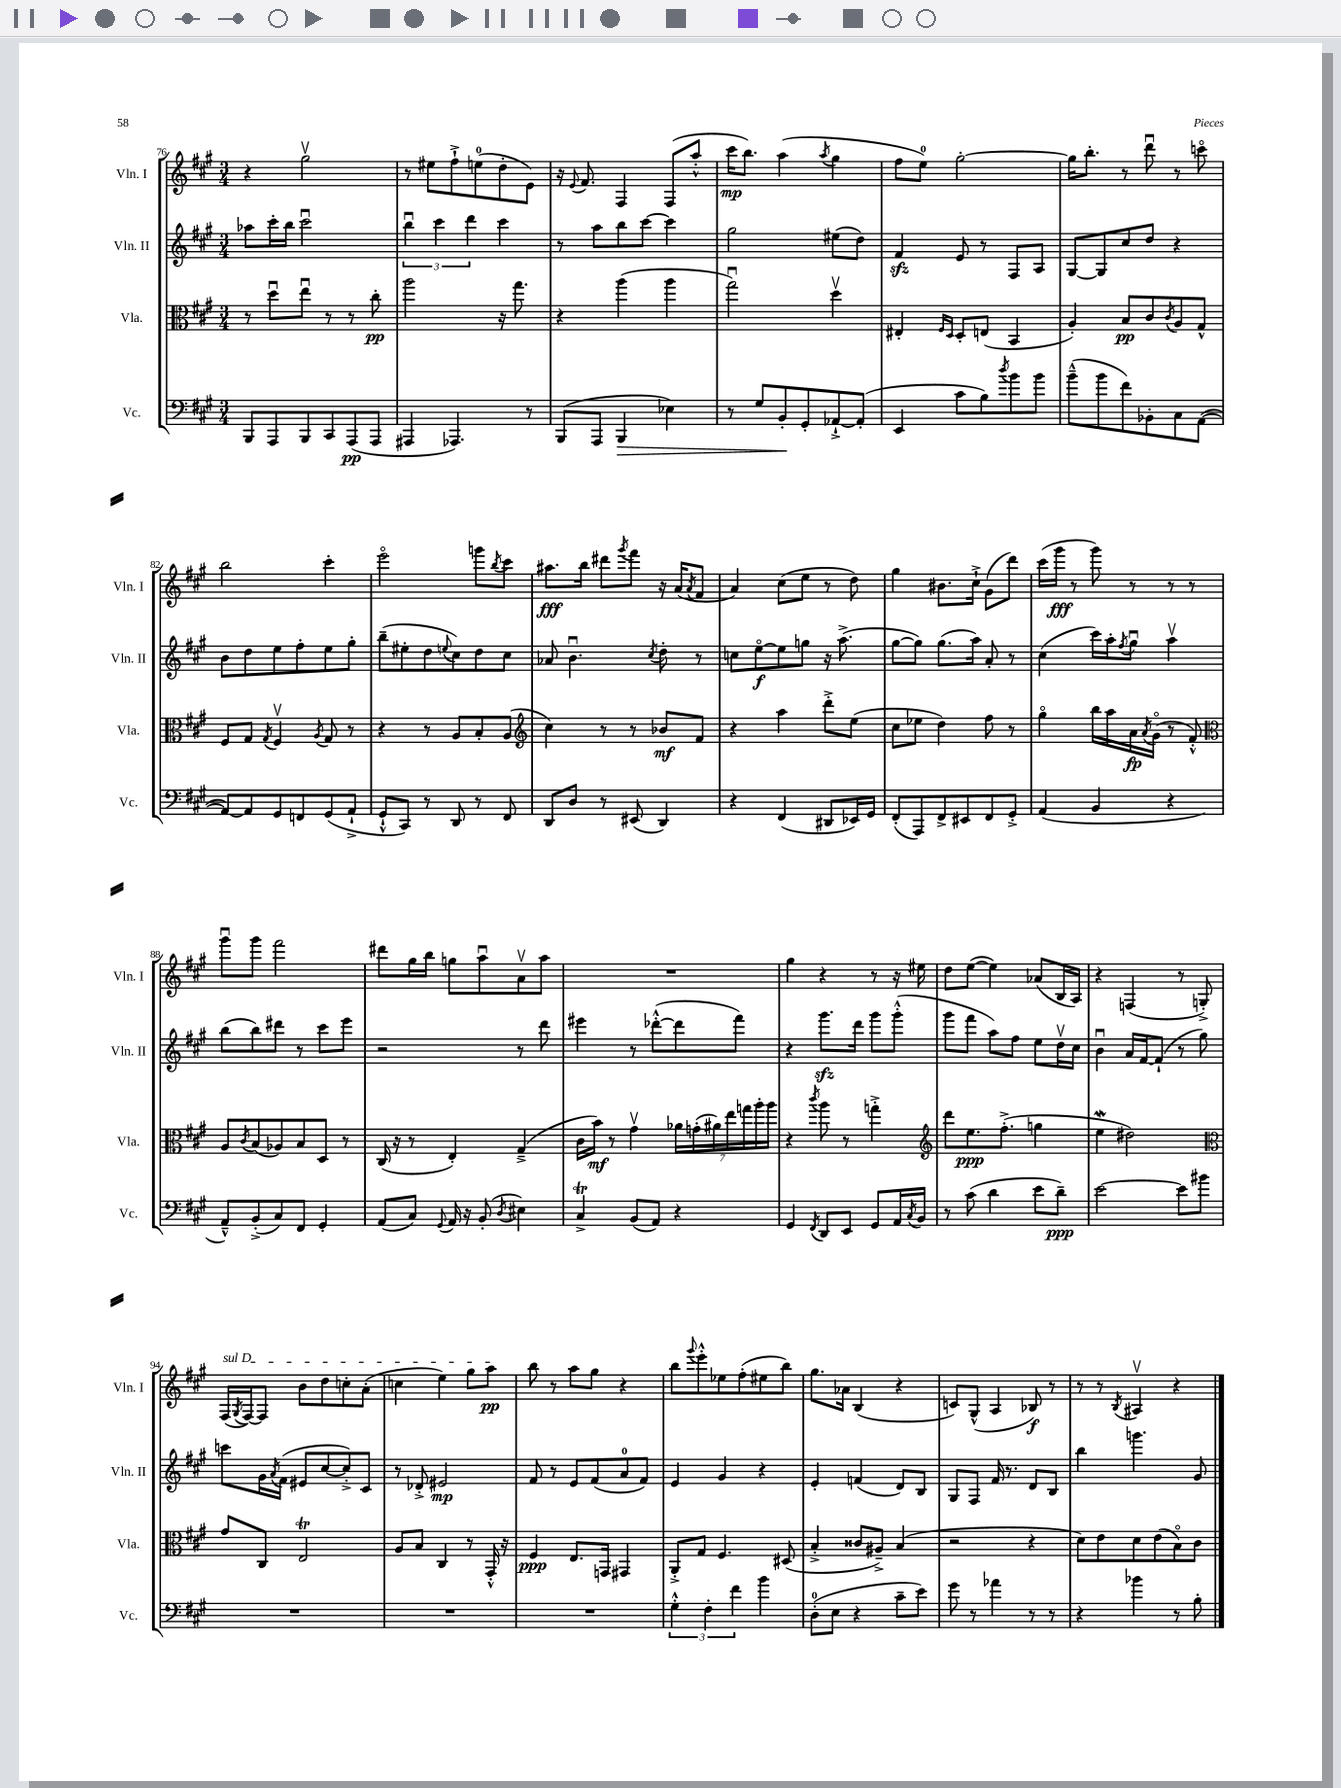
<<
\new StaffGroup <<
\new Staff = "s0" \with { instrumentName = "Vln. I" shortInstrumentName = "Vln. I" } {
    \clef treble \key a \major \numericTimeSignature \time 3/4
    r4 gis''2\upbow |
    r8 eis''8 fis''8-!-> e''8-0( d''8-. e'8) |
    r16 \appoggiatura { e'8 } fis'8. fis4 fis8( a''8-.-^ |
    cis'''16\mp b''8.) a''4( \acciaccatura { a''8 } gis''4 |
    fis''8 e''8-0) gis''2~-. |
    gis''16 b''8.-. r8 d'''8\downbow r8 c'''8\flageolet |
    b''2 cis'''4-. |
    e'''2\flageolet g'''8 \acciaccatura { b''8 } cis'''8 |
    ais''8.\fff b''16 dis'''8 \acciaccatura { gis'''8 } fis'''8 r16 a'16( \acciaccatura { a'8 } fis'8 |
    a'4) cis''8( e''8 r8 d''8) |
    gis''4 bis'8. cis''16-!-> gis'8( d'''8) |
    cis'''16( gis'''16\fff r8 gis'''8) r8 r8 r8 |
    gis'''8\downbow gis'''8 fis'''2 |
    dis'''8 gis''16 b''16 g''8 a''8\downbow a'8\upbow a''8 |
    R2. |
    gis''4 r4 r8 r16 eis''16 |
    d''8 e''8~( e''4) aes'8( b16 a16) |
    r4 f4( r8 g8-.->) |
    \once \override TextSpanner.bound-details.left.text = \markup { \italic "sul D" } fis16\startTextSpan( \acciaccatura { gis8 } fis16~) fis8 b'8 d''8 c''8-. a'8-.( |
    c''4 e''4) gis''8 a''8\pp\stopTextSpan |
    b''8 r8 a''8 gis''8 r4 |
    b''8 \appoggiatura { gis'''8 } e'''8-.-^ ees''8 fis''8-.( eis''8 b''8) |
    gis''8. aes'16 b4( r4 |
    c'8) gis8-^( a4 bes8\f) r8 |
    r8 r8 \acciaccatura { b8 } ais4\upbow r4 \bar "|." |
}
\new Staff = "s1" \with { instrumentName = "Vln. II" shortInstrumentName = "Vln. II" } {
    \clef treble \key a \major \numericTimeSignature \time 3/4
    aes''8 cis'''16-. b''16 cis'''2\downbow |
    \tuplet 3/2 { b''4\downbow cis'''4 d'''4 } cis'''4 |
    r8 a''8 b''8 cis'''8~ cis'''4 |
    gis''2 eis''8( d''8) |
    fis'4\sfz e'8 r8 fis8 a8 |
    gis8~ gis8 cis''8 d''8 r4 |
    b'8 d''8 e''8 fis''8-. e''8 gis''8-. |
    b''8--( eis''8-. d''8 \appoggiatura { e''8 } cis''8) d''8 cis''8 |
    aes'8 b'4.\downbow \acciaccatura { cis''8 } d''8-. r8 |
    c''8 e''8~\flageolet\f e''8 g''8 r16 a''8.->( |
    gis''8~ gis''8) gis''8.( a''16) a'8-. r8 |
    cis''4( cis'''16) a''16-. \acciaccatura { fis''8 } gis''8\downbow a''4\upbow |
    b''8( b''8) dis'''8 r8 cis'''8 e'''8 |
    r2 r8 d'''8 |
    eis'''4 r8 des'''8~-.-^( des'''8 fis'''8) |
    r4 gis'''8.\sfz d'''16 gis'''8 gis'''8-.-^( |
    gis'''8 fis'''8 a''8) fis''8 e''8 d''16\upbow cis''16 |
    b'4\downbow a'16 fis'16~ fis'8-!( r8 gis''8) |
    c'''8 gis'16 \acciaccatura { a'8 } fis'16( eis'8 cis''8~ cis''8-.->) cis'8 |
    r8 des'8-.-> eis'2\mp |
    fis'8 r8 e'8 fis'8( a'8-0 fis'8) |
    e'4 gis'4 r4 |
    e'4-. f'4( d'8) b8 |
    gis8 fis8 fis'16 r8. d'8 b8 |
    b''4 g'''4. gis'8 \bar "|." |
}
\new Staff = "s2" \with { instrumentName = "Vla." shortInstrumentName = "Vla." } {
    \clef alto \key a \major \numericTimeSignature \time 3/4
    r8 d''8\downbow e''8\downbow r8 r8 cis''8-.\pp |
    a''2 r16 gis''8. |
    r4 a''4( a''4 |
    gis''2\downbow) d''4\upbow |
    eis4-. \grace { fis16 d16 } d8-. e8( b,4 |
    a4-.) b8\pp cis'8 \acciaccatura { cis'8 } a8 gis8-^ |
    fis8 gis8 \acciaccatura { gis8 } fis4\upbow \acciaccatura { a8 } gis8 r8 |
    r4 r8 a8 b8-. a8( |
    \clef treble cis''4) r8 r8 bes'8\mf fis'8 |
    r4 a''4 d'''8-.-> e''8( |
    cis''8 ees''8 d''4) fis''8 r8 |
    gis''4\flageolet b''16 a''16 a'16\fp \acciaccatura { a'8 } gis'16\flageolet( r8 fis'8-.-^) |
    \clef alto a8 \acciaccatura { cis'8 } b8( aes8) b8 d8 r8 |
    cis16( r16 r8 e4-.) gis4--->( |
    cis'16 b'16\mf) r8 gis'4\upbow \tuplet 7/4 { aes'16 g'16-.( ais'16) e''16 g''16 a''16-. a''16 } |
    r4 \acciaccatura { cis'''8 } a''8 r8 g''4-.-> |
    \clef treble d'''8 e''8.\ppp fis''8.-.->( g''4 |
    e''4\mordent dis''2) |
    \clef alto gis'8 cis8 e2\trill |
    a8 b8 cis4 r8 gis,16-.-^ r16 |
    fis4\ppp e8. g,16 gis,4 |
    a,8-.-> gis8 fis4. dis8( |
    b4-.-> cisis'8 ais8--->) b4( |
    r2 r4 |
    d'8) e'8 d'8 e'8( b8\flageolet) cis'8 \bar "|." |
}
\new Staff = "s3" \with { instrumentName = "Vc." shortInstrumentName = "Vc." } {
    \clef bass \key a \major \numericTimeSignature \time 3/4
    b,,8 a,,8 b,,8 cis,8 a,,8\pp( a,,8 |
    ais,,4 aes,,4.) r8 |
    b,,8( a,,8 b,,4\> ees4) |
    r8 gis8 b,8-.\! gis,8-. aes,8~-!-> aes,8-.( |
    e,4 cis'8 b8) \acciaccatura { d''8 } b'8 b'8 |
    b'8---^( b'8 fis'8) bes,8-. cis8 a,8~( |
    a,8~) a,8 gis,8 f,8 gis,8( a,8-!-> |
    gis,8-!-^ cis,8) r8 d,8 r8 fis,8 |
    d,8 d8 r8 eis,8( d,4) |
    r4 fis,4( dis,8 ees,16) gis,16 |
    fis,8-.( a,,8) fis,8-> eis,8 fis,8 gis,8-.-> |
    a,4( b,4 r4 |
    a,8---^) b,8-.->( cis8) fis,8 gis,4-. |
    a,8( cis8) \appoggiatura { gis,8 } a,16 r16 b,8-.( \acciaccatura { d8 } eis4) |
    cis4->\trill b,8( a,8) r4 |
    gis,4 \acciaccatura { fis,8 } d,8 e,8 gis,8 a,16 \acciaccatura { cis8 } b,16 |
    r8 cis'8( d'4 e'8 d'8--\ppp) |
    e'2~ e'8 bis'8 |
    R2. |
    R2. |
    R2. |
    \tuplet 3/2 { gis4-.-^ fis4-. fis'4 } b'4 |
    d8-0-.( e8 r4 cis'8-- e'8) |
    gis'8 r8 aes'4 r8 r8 |
    r4 bes'4 r8 b8-. \bar "|." |
}
>>
>>
\layout { \context { \Score currentBarNumber = #76 } }
